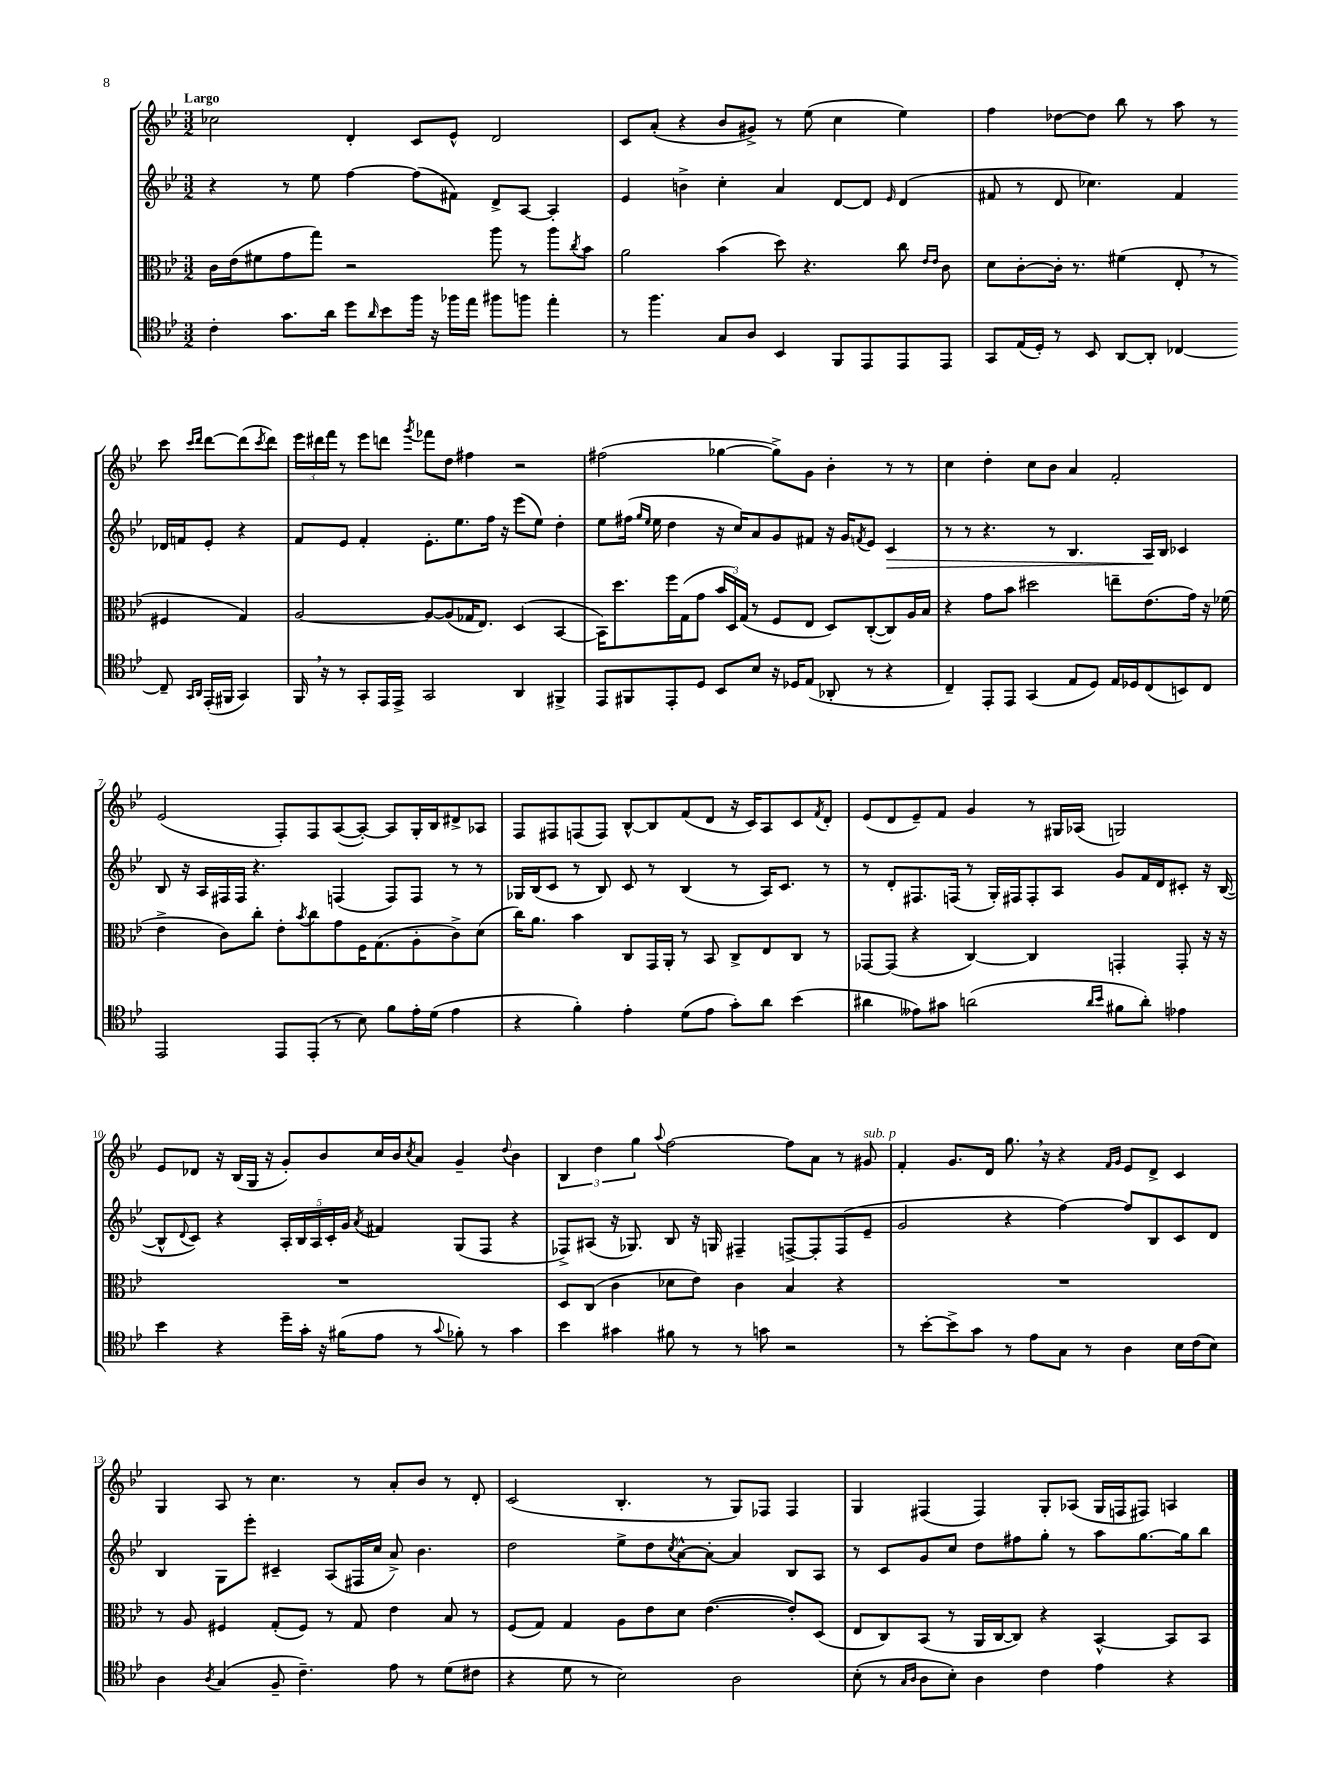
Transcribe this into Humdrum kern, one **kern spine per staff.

**kern	**kern	**kern	**kern
*staff4	*staff3	*staff2	*staff1
*clefC4	*clefC3	*clefG2	*clefG2
*k[b-e-]	*k[b-e-]	*k[b-e-]	*k[b-e-]
*M3/2	*M3/2	*M3/2	*M3/2
4c'	16c	4r	2cc-
.	(16e-	.	.
.	8f#	.	.
8.g	8g	8r	.
.	8gg)	8ee-	.
16a	.	.	.
8dd	2r	[4ff	4d'
16qqa	.	.	.
8b-	.	.	.
16ff	.	(8ff]	8c
16r	.	.	.
16ff-	.	8f#)	8e-^^
16ee-	.	.	.
8ff#	8aa	8d^	2d
8ff	8r	[8A	.
4ee-'	8aa	4A']	.
.	8qcc	.	.
.	8b-	.	.
=	=	=	=
8r	2a	4e-	8c
4.ff	.	.	(8a'
.	.	4b^	4r
8G	(4b-	4cc'	8b-
8A	.	.	8g#^)
4BB-	8dd)	4a	8r
.	4.r	.	(8ee-
8FF	.	[8d	4cc
8EE-	.	8d]	.
.	.	16qqe-	.
8EE-	8cc	(4d	4ee-)
.	16qqe-	.	.
.	16qqe-	.	.
8EE-	8c	.	.
=	=	=	=
8GG	8d	8f#	4ff
(16E-	[8c'	8r	.
16D')	.	.	.
8r	16c']	8d	[8dd-
.	8.r	.	.
8BB-	.	4.cc-)	8dd-]
[8AA	(4f#	.	8bb-
8AA']	.	.	8r
[4C-	8E-'	4f#	8aa
.	8r	.	8r
8C-~]	4F#	16d-	8ccc
.	.	16f	.
16qqGG	.	.	16qqccc
16qqAA	.	.	16qqddd
(16EE-'	.	8e-'	[8ddd
16FF#	.	.	.
4GG)	4G)	4r	(8ddd]
.	.	.	8qccc
.	.	.	8ddd)
=	=	=	=
16FF	[2A	8f	24eee-
.	.	.	24ddd#
16r	.	.	.
.	.	.	24fff
8r	.	8e-	8r
8GG'	.	4f'	8eee-
16EE-	.	.	8ddd
16EE-^	.	.	.
.	.	.	8qggg
2GG	8A_	8.e-'	8fff-
.	(8A]	.	8dd
.	.	8.ee-	.
.	16G-	.	4ff#
.	8.E-)	.	.
.	.	16ff	.
.	.	16r	.
4AA	(4D	(8eee-	2r
.	.	8ee-)	.
4FF#^	[4BB-	4dd'	.
=	=	=	=
8EE-	16BB-])	8ee-	(2ff#
.	8.dd	.	.
8FF#	.	(16ff#	.
.	.	16qqgg	.
.	.	16qqee-	.
.	.	16ee-	.
8EE-'	16ff	4dd	.
.	(16G	.	.
8D	8g	.	.
8BB-	24b-	16r	[4gg-
.	24D)	.	.
.	.	16cc)	.
.	(24G	.	.
8B-	8r	8a	.
16r	8F	8g	8gg-^])
16D-	.	.	.
(8E-	8E-	8f#	8g
8AA-'	8D)	16r	4b-'
.	.	16g	.
.	.	8qf	.
8r	([8C'	8e-	.
4r	8C])	4c	8r
.	16A	.	8r
.	16B-	.	.
=	=	=	=
4C~)	4r	8r	4cc
.	.	8r	.
8EE-'	8g	4.r	4dd'
8EE-	8b-	.	.
(4GG	2dd#	.	8cc
.	.	8r	8b-
8E-	.	4.B-	4a
8D)	.	.	.
16E-	8ee~	.	2f'
16D-	.	.	.
(8C	(8.e-	16A	.
.	.	16B-	.
8BB)	.	4c-	.
.	16g)	.	.
8C	16r	.	.
.	(16f-	.	.
=	=	=	=
2EE-	4e-^	8B-	(2e-
.	.	16r	.
.	.	16A	.
.	8c)	16F#	.
.	.	16F#	.
.	8cc'	4.r	.
8EE-	8e-'	.	8F')
.	8qb-	.	.
(8EE-'	8cc	.	8F
8r	8g	(4F	([8A
8B-)	16F	.	8A'_)
.	(8.G	.	.
8f	.	8F)	8A]
16e-'	8A'	8F	16G'
(16d	.	.	16B-
4e-	8c^)	8r	8d#^
.	(8d	8r	8A-
=	=	=	=
4r	16cc)	16G-	8F
.	8.a	(16B-	.
.	.	8c	8F#
4f')	4b-	8r	(8F
.	.	8B-)	8F)
4e-'	8C	8c	[8B-^^
.	16GG	8r	8B-]
.	16AA'	.	.
(8d	8r	(4B-	(8f
8e-	8BB-	.	8d
8g')	8C^	8r	16r
.	.	.	16c)
8a	8E-	16A)	8A
.	.	8.c	.
(4b-	8C	.	8c
.	.	.	8qf
.	8r	8r	8d'
=	=	=	=
4a#	[8GG-	8r	(8e-
.	(8GG-]	8d'	8d
8e--)	4r	8.F#	8e-~)
8g#	.	.	8f
.	.	(16F	.
(2a	[4C)	8r	4g
.	.	16G')	.
.	.	16F#	.
.	4C]	8F#'	8r
.	.	8A	16G#
.	.	.	(16A-
16qqa	.	.	.
16qqb-	.	.	.
8f#	4GG'	8g	2G)
8a')	.	16f	.
.	.	16d	.
4e-	8GG'	8c#'	.
.	16r	16r	.
.	16r	([16B-	.
=	=	=	=
4b-	1.r	8B-^^]	8e-
.	.	8qqd	.
.	.	8c)	8d-
4r	.	4r	16r
.	.	.	(16B-
.	.	.	16G
.	.	.	16r
16dd~	.	20A'	8g')
.	.	20B-	.
16g'	.	.	.
.	.	20A	.
16r	.	.	8b-
.	.	20c'	.
(16f#	.	.	.
.	.	20g	.
.	.	8qa	.
8e-	.	4f#	16cc
.	.	.	16b-
.	.	.	8qcc
8r	.	.	8a
8qqg	.	.	.
8f-')	.	(8G	4g~
8r	.	8F	.
.	.	.	8qqdd
4g	.	4r	4b-
=	=	=	=
4b-	8D	8F-^)	6B-
.	(8C	(8A#	.
.	.	.	6dd
4g#	4c	16r	.
.	.	8.G-)	.
.	.	.	6gg
.	.	.	8qqaa
8f#	8d-	8B-	[2ff
8r	8e-)	16r	.
.	.	16G	.
8r	4c	4F#~	.
8g	.	.	.
2r	4B-	[8F^	8ff]
.	.	8F']	8a
.	4r	(8F	8r
.	.	8e-~	8g#
=	=	=	=
8r	1.r	2g	4f'
[8b-'	.	.	.
8b-^]	.	.	8.g
8g	.	.	.
.	.	.	16d
8r	.	4r	8.gg
8e-	.	.	.
.	.	.	16r
8G	.	[4ff)	4r
8r	.	.	.
.	.	.	16qqf
.	.	.	16qqg
4A	.	8ff]	8e-
.	.	8B-	8d^
16B-	.	8c	4c
(16c	.	.	.
8B-)	.	8d	.
=	=	=	=
4A	8r	4B-	4G
.	8A	.	.
8qA	.	.	.
(4G	4F#	8G	8A
.	.	8eee-'	8r
8F~	(8G'	4c#~	4.cc
4.c~)	8F#)	.	.
.	8r	(8A	.
.	8G	16F#	8r
.	.	16cc	.
8e-	4e-	8a^)	8a'
8r	.	4.b-	8b-
(8d	8B-	.	8r
8c#	8r	.	8d'
=	=	=	=
4r	(8F	2dd	(2c
.	8G)	.	.
8d	4G	.	.
8r	.	.	.
2B-)	8A	8ee-^	4.B-'
.	8e-	8dd	.
.	.	8qcc	.
.	8d	[8a^^	.
.	([4.e-	8a'_	8r
2A	.	4a]	8G)
.	.	.	8F-
.	8e-'])	8B-	4F-
.	(8D	8A	.
=	=	=	=
(8B-'	8E-	8r	4G
8r	8C)	8c	.
16qqG	.	.	.
16qqA	.	.	.
8A	(8BB-	8g	(4F#
8B-')	8r	8cc	.
4A	16AA	8dd	4F#)
.	[16C	.	.
.	8C])	8ff#	.
4c	4r	8gg'	8G'
.	.	8r	(8A-
4e-	[4BB-^^	8aa	16G
.	.	.	16F
.	.	[8.gg	8F#)
4r	8BB-]	.	4A
.	.	16gg]	.
.	8BB-	8bb-	.
==	==	==	==
*-	*-	*-	*-
